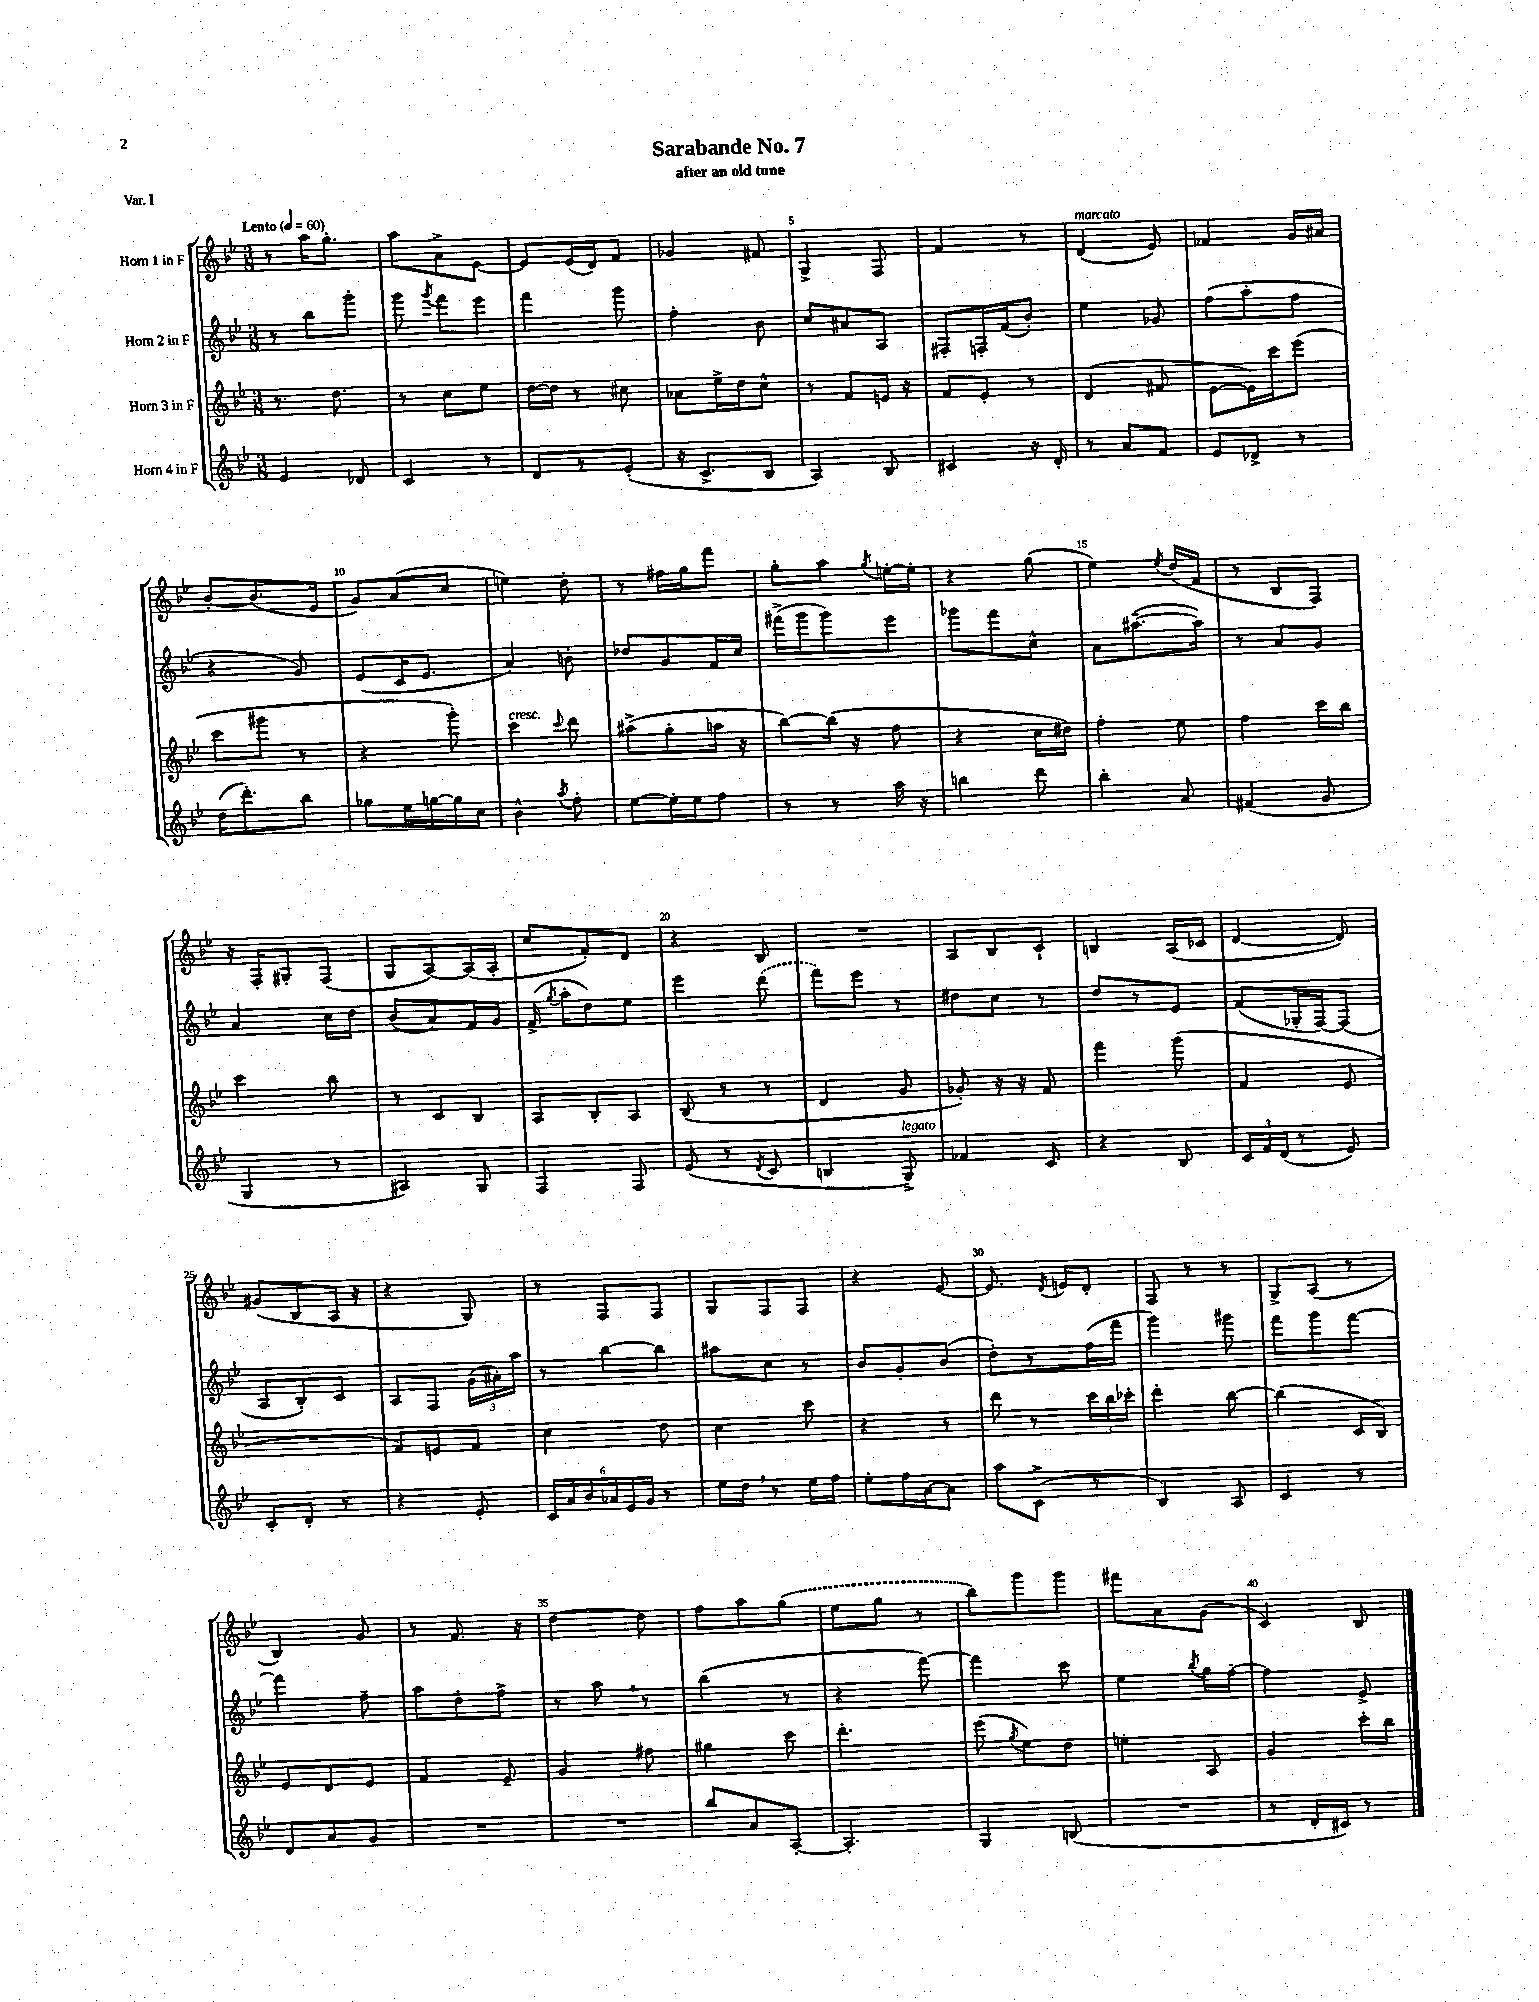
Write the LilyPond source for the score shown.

\header { title = "Sarabande No. 7" subtitle = "after an old tune" piece = "Var. I" }
<<
\new StaffGroup <<
\new Staff = "s0" \with { instrumentName = "Horn 1 in F" } {
    \clef treble \key bes \major \numericTimeSignature \time 3/8 \tempo "Lento" 4 = 60
    \autoBeamOff r8 a''16[ g''8.]-. |
    a''8[ a'8-> ees'8]~ |
    ees'8[ ees'16( d'16) f'8] |
    ges'4 fis'8 |
    g4-> f8 |
    f'4 r8 |
    d'4^\markup { \italic "marcato" }( ees'8) |
    fes'4 g'16[ ais'16] |
    bes'8[~-. bes'8.( ees'16] |
    g'8[) a'8( c''8] |
    e''4) d''8-. |
    r8 fis''16[ g''16 f'''8] |
    g''8[-. a''8] \acciaccatura { g''8 } e''16[~-. e''16]-. |
    r4 g''8( |
    ees''4) \acciaccatura { ees''8 } d''16[( f'16] |
    r8 bes8[ f8]) |
    r16 f16[-. gis8-. f8]( |
    g8[ a8~) a16( a16]-. |
    c''8[ f'8-.) d'8] |
    r4 bes8 |
    R4. |
    a8[ bes8 c'8]-! |
    b4 a16[( ces'16] |
    d'4~ d'8) |
    gis'8[( bes8 a16] r16 |
    r4 g8) |
    r8 f8[ f8] |
    g8[ f8 f8] |
    r4 ees'8~ |
    ees'8. \acciaccatura { d'8 } e'16[ d'8]-. |
    f8 r8 r8 |
    g8[-> a8]( r8 |
    bes4) g'8 |
    r8 f'8. r16 |
    d''4~ d''8 |
    f''8[ a''8 \once \slurDashed g''8]( |
    ees''8[ g''8] r8 |
    bes''8[) g'''8 g'''8] |
    fis'''8[ a'8 g'8]( |
    c'4) bes8 \bar "|." |
}
\new Staff = "s1" \with { instrumentName = "Horn 2 in F" } {
    \clef treble \key bes \major \numericTimeSignature \time 3/8
    \autoBeamOff r8 bes''8[ g'''8]-. |
    g'''8 \acciaccatura { g'''8 } f'''8[ ees'''8] |
    f'''4 g'''8 |
    f''4-. bes'8 |
    c''8[ ais'8 a8] |
    fis8[-. f16-. f'16( bes'8]-.) |
    ees''4 ges'8 |
    f''8[( a''8-. f''8] |
    r4 g'8) |
    ees'8[( c'16 ees'8.] |
    a'4) b'8-. |
    des''8[ g'8 f'16 c''16] |
    fis'''16[->( g'''16 g'''8) ees'''8] |
    ges'''8[ f'''8 c''8]-^ |
    a'8[ ais''8.~--( ais''16]) |
    r8 a'8[ g'8] |
    a'4 c''16[ d''16] |
    bes'8[( a'8) f'16 g'16] |
    f'16->( \acciaccatura { g''8 } a''16[-. d''8) ees''8] |
    ees'''4 \once \slurDashed d'''8( |
    f'''8[) ees'''8] r8 |
    dis''8[ c''8] r8 |
    d''8[ r8 ees'8] |
    f'8[( ges16-. f16~) f8]( |
    a8[ bes8-.) c'8] |
    a8[ f8] \tuplet 3/2 { g'16[( ais'16-.) a''16] } |
    r8 bes''8[~ bes''8] |
    ais''8[ c''8] r8 |
    bes'8[ g'8-. bes'8]( |
    d''8[-.) r8 f''16( f'''16] |
    g'''4) gis'''8 |
    f'''8[ g'''8 f'''8]~ |
    f'''4 f''8-- |
    a''8[ d''8-. f''8]-> |
    r8 a''8 \breathe r8 |
    bes''4( r8 |
    r4 f'''8~) |
    f'''4 c'''8 |
    ees''4 \acciaccatura { bes''8 } g''16[ f''16]~-. |
    f''4 ees'8-> \bar "|." |
}
\new Staff = "s2" \with { instrumentName = "Horn 3 in F" } {
    \clef treble \key bes \major \numericTimeSignature \time 3/8
    \autoBeamOff r8. d''8. |
    r8 c''8[ ees''8] |
    d''16[~ d''16] r8 cis''8 |
    aes'8[ ees''16-> d''16 c''8]-^ |
    r8 f'8[ e'16] r16 |
    f'8[ ees'8]-. r8 |
    d'4( fis'8 |
    ees'8[~ ees'16) c'''16 ees'''8]( |
    c'''8[ gis'''8] r8 |
    r4 g'''8-.) |
    c'''4^\markup { \italic "cresc." } \appoggiatura { c'''8 } d'''8 |
    ais''8[->( g''8-. a''16] r16 |
    bes''8[~) bes''16]( r16 f''8 |
    r4 c''16[ dis''16]) |
    f''4-. ees''8 |
    f''4 c'''16[ bes''16] |
    c'''4 bes''8 |
    r8 c'8[ bes8] |
    a8[ bes8-. a8] |
    bes8( r8 r8 |
    d'4 g'8 |
    ges'8-.) r16 r16 f'8 |
    f'''4 g'''8( |
    f'4 ees'8 |
    R4. |
    f'8[) e'8 f'8] |
    c''4 d''8 |
    c''4 c'''8 |
    r4 r8 |
    d'''8 r8 \tuplet 3/2 { c'''16[ bes''16 ces'''16]-. } |
    d'''4-. bes''8~ |
    bes''4( c'16[ bes16]) |
    ees'8[ d'8 ees'8] |
    f'4 ees'8-- |
    g'4 fis''8 |
    gis''4 c'''8 |
    d'''4.-. |
    ees'''8( \acciaccatura { g''8 } ees''8[) d''8] |
    e''4-. a8 |
    g'4 c'''16[-. bes''16] \bar "|." |
}
\new Staff = "s3" \with { instrumentName = "Horn 4 in F" } {
    \clef treble \key bes \major \numericTimeSignature \time 3/8
    \autoBeamOff ees'4 des'8 |
    c'4 r8 |
    d'8[ r8 ees'8]-.( |
    r16 c'8.[-> bes8] |
    a4) bes8 |
    cis'4 r16 d'16-. |
    r8 a'8[ f'8] |
    ees'8[ des'8]-> r8 |
    d''16[( d'''8.-.) bes''8] |
    ges''8[ ees''16 g''16~ g''16 c''16] |
    bes'4-^ \acciaccatura { a''8 } f''8-. |
    ees''8[~ ees''16-. ees''16 f''8] |
    r8 r8 a''16 r16 |
    b''4 d'''8 |
    bes''4-. a'8 |
    fis'4( g'8 |
    g4 r8 |
    ais4) g8 |
    f4 f8 |
    ees'8( r8 \acciaccatura { d'8 } c'8 |
    b4 g8->^\markup { \italic "legato" }) |
    fes'4 c'8 |
    r4 bes8 |
    \tuplet 3/2 { c'16[ f'16 d'16]( } r8 ees'8) |
    c'8[-. d'8]-. r8 |
    r4 ees'8-. |
    \tuplet 6/4 { c'16[ a'16 bes'16 aes'16 ees'16 g'16] } r8 |
    ees''16[ d''16] \breathe r8 ees''16[ f''16] |
    ees''8[-. f''16 a'16~ a'8] |
    a''8[ c'8]->( r8 |
    bes4) a8 |
    c'4 r8 |
    d'8[ a'8 g'8] |
    R4. |
    R4. |
    bes''8[ a'8 a8]~-. |
    a4.-. |
    g4 b8( |
    R4. |
    r8 d'16[-. cis'16]) r8 \bar "|." |
}
>>
>>
\layout { \context { \Score \override BarNumber.break-visibility = ##(#f #t #t) barNumberVisibility = #(every-nth-bar-number-visible 5) } }
